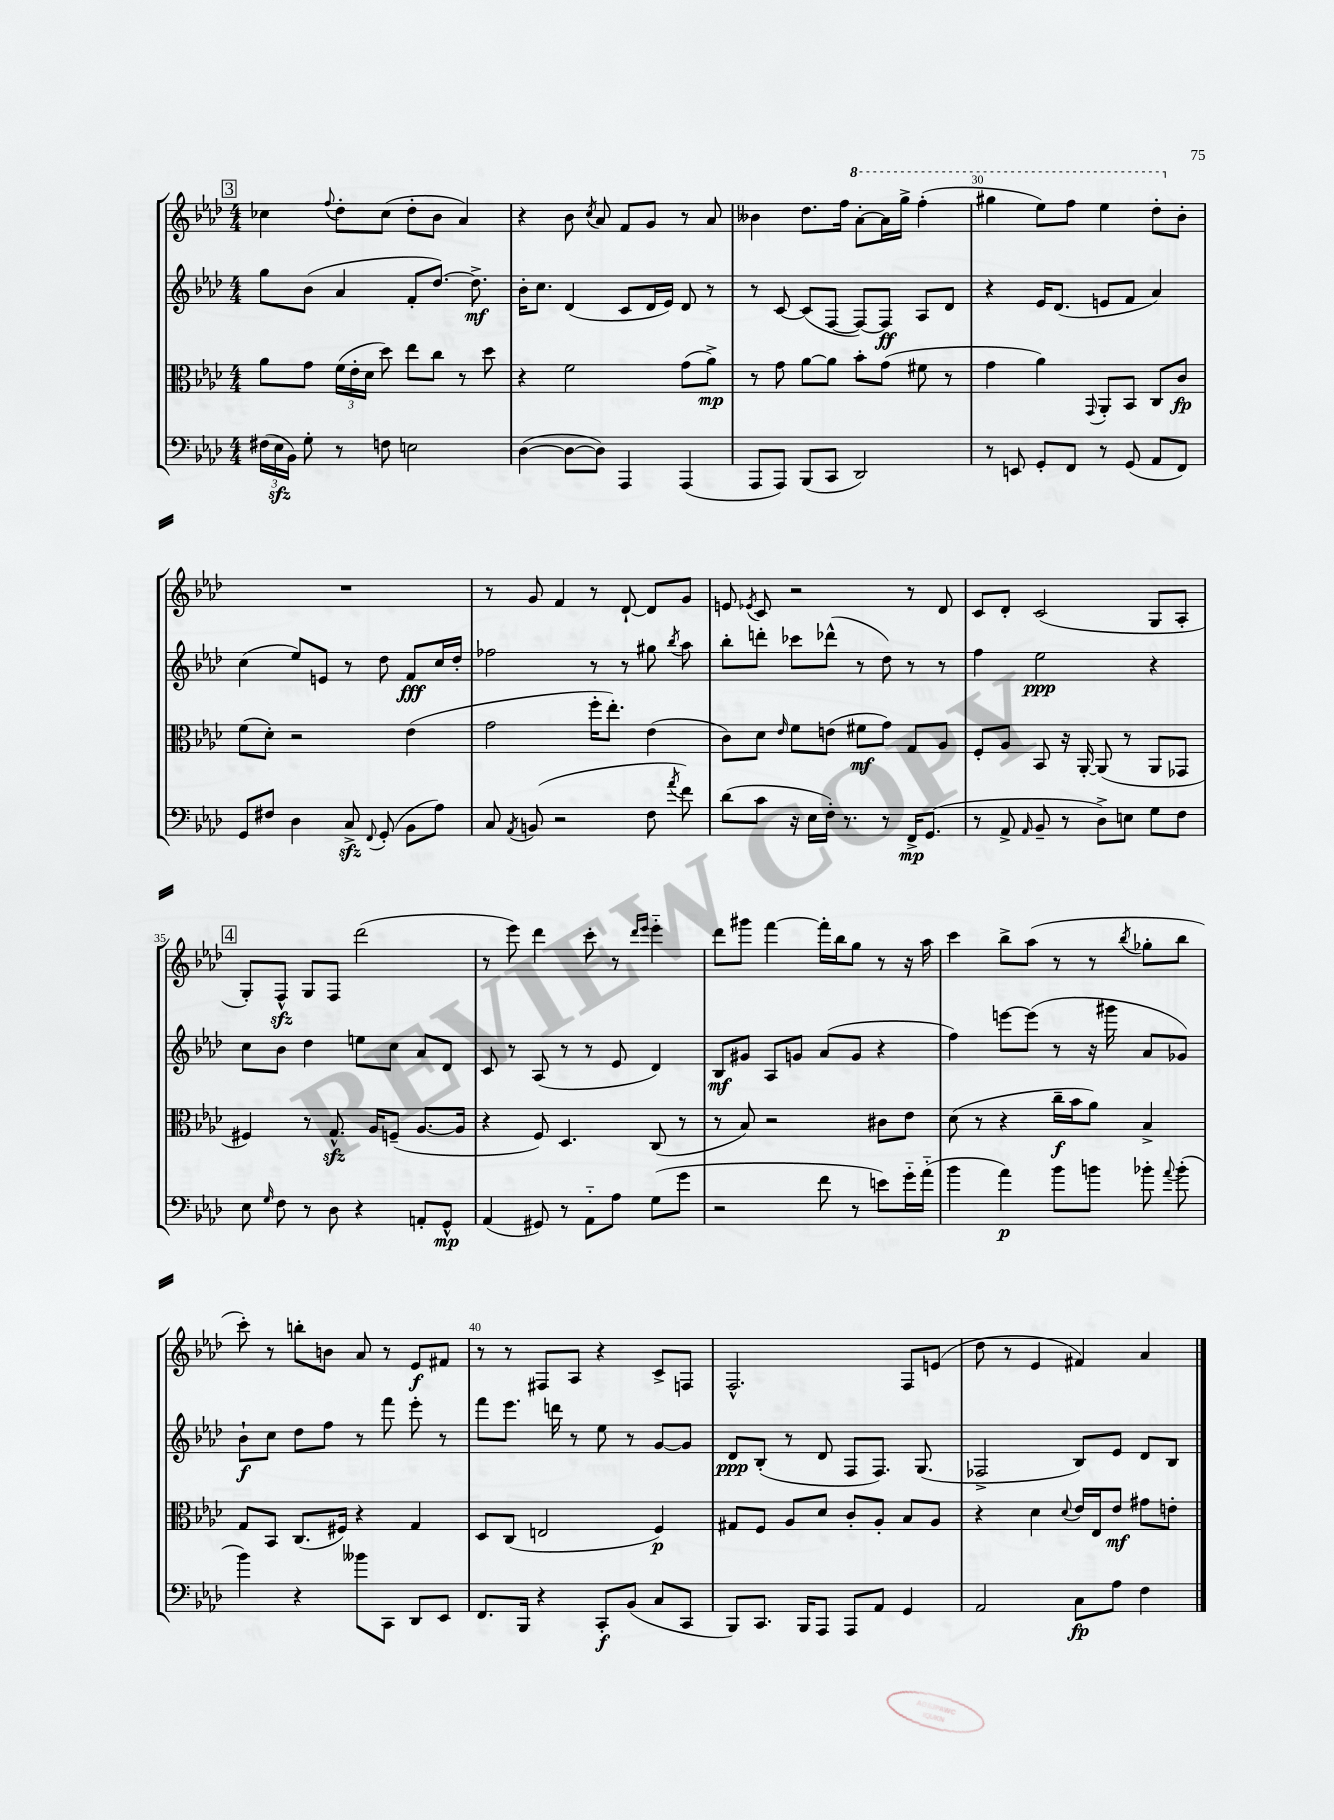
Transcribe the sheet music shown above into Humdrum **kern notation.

**kern	**kern	**kern	**kern
*staff4	*staff3	*staff2	*staff1
*clefF4	*clefC3	*clefG2	*clefG2
*k[b-e-a-d-]	*k[b-e-a-d-]	*k[b-e-a-d-]	*k[b-e-a-d-]
*M4/4	*M4/4	*M4/4	*M4/4
(24F#	8a-	8gg	4cc-
24E-	.	.	.
24BB-)	.	.	.
8G'	8g	(8b-	.
.	.	.	8qqff
8r	(24f	4a-	8dd-'
.	24e-'	.	.
.	24d-	.	.
8F	8dd-)	.	(8cc-
2E	8ee-	8f'	8dd-'
.	8cc	[8.dd-)	8b-
.	8r	.	4a-)
.	.	8.dd-^]	.
.	8dd-	.	.
=	=	=	=
([4D-	4r	16b-'	4r
.	.	8.cc	.
8D-_	2f	(4d-	8b-
.	.	.	8qcc
8D-])	.	.	8a-
4AAA-	.	8c	8f
.	.	16d-	8g
.	.	16e-)	.
(4AAA-	(8g	8d-	8r
.	8a-^)	8r	8a-
=	=	=	=
8AAA-	8r	8r	4b--
8AAA-)	8g	[8c	.
(8BBB-	[8a-	(8c]	8.dd-
8CC	8a-]	[8F	.
.	.	.	16ff
2DD-)	8b-'	8F_)	[8aa-'
.	(8g	8F]	16aa-]
.	.	.	16ggg^
.	8f#	8A-	(4fff'
.	8r	8d-	.
=	=	=	=
8r	4g	4r	4ggg#
8EE	.	.	.
8GG'	4a-)	16e-	8eee-)
.	.	(8.d-	.
8FF	.	.	8fff
.	8qqGG	.	.
8r	8AA-'	8e	4eee-
(8GG	8BB-	8f	.
8AA-	8C	4a-)	8ddd-'
8FF)	8c	.	8b-'
=	=	=	=
8GG	(8f	(4cc	1r
8F#	8d-')	.	.
4D-	2r	8ee-)	.
.	.	8e	.
8C^	.	8r	.
8qqFF	.	.	.
(8GG'	.	8dd-	.
8BB-	(4e-	8f	.
8A-)	.	16cc	.
.	.	16dd-'	.
=	=	=	=
8C	2g	2ff-	8r
8qAA-	.	.	.
(8BB	.	.	8g
2r	.	.	4f
.	16ff'	8r	8r
.	8.ee-')	.	.
.	.	8r	[8d-`
8F	(4e-	8gg#	8d-]
8qa-	.	8qbb-	.
8f)	.	8aa-	8g
=	=	=	=
(8d-	8c)	8bb-'	8e
.	.	.	8qe-
8c	8d-	8ddd'	8c
.	16qqe-	.	.
16r	8f	8ccc-	2r
16E-	.	.	.
16F')	(8e	(8ddd-^^	.
8.r	.	.	.
.	8f#	8r	.
8r	8g)	8dd-)	.
16FF^	8G	8r	8r
(8.GG	.	.	.
.	8A-	8r	8d-
=	=	=	=
8r	8F'	4ff	8c
8AA-^	8A-	.	8d-'
16qqAA-	.	.	.
8BB-~	8BB-	2ee-	(2c
8r	16r	.	.
.	[16AA-'	.	.
8D-^)	(8AA-]	.	.
8E	8r	.	.
8G	8AA-	4r	8G
8F	8GG-	.	8A-'
=	=	=	=
8E-	4F#)	8cc	8G')
16qqG	.	.	.
8F	.	8b-	8F^^
8r	8r	4dd-	8G
8D-	8.G^^	.	8F
4r	.	8ee	(2ddd-
.	16A-	.	.
.	(8F~	8cc	.
8AA'	[8.A-	8a-	.
8GG^^	.	8d-	.
.	16A-]	.	.
=	=	=	=
(4AA-	4r	8c	8r
.	.	8r	8eee-)
8GG#)	8F)	(8A-	4ddd-
8r	4.D-	8r	.
8AA-'~	.	8r	8ccc'
8A-	.	8e-	8r
.	.	.	16qqddd-
.	.	.	16qqeee-
(8G	(8C	4d-)	4eee-'~
8g	8r	.	.
=	=	=	=
2r	8r	8B-	8ddd-
.	8B-)	8g#	8ggg#
.	2r	8A-	[4fff
.	.	8g	.
8f	.	(8a-	16fff']
.	.	.	16bb-
8r	.	8g	8gg
8e)	8c#	4r	8r
16g'~	8e-	.	16r
(16a-'~	.	.	16aa-
=	=	=	=
4b-	(8d-	4ff)	4ccc
.	8r	.	.
4a-)	4r	[8eee	8bb-^
.	.	(8eee]	(8aa-
8b-	16cc~	8r	8r
.	16b-	.	.
8b	8a-)	16r	8r
.	.	16ggg#	.
.	.	.	8qbb-
8b-'	4B-^	8a-	8gg-'
8qqa-	.	.	.
(8b-'	.	8g-)	8bb-
=	=	=	=
4b-)	8G	8b-`	8ccc')
.	8BB-	8cc	8r
4r	(8.C	8dd-	8bb'
.	.	8ff	8b
.	16F#)	.	.
8b--	4r	8r	8a-
8CC	.	8fff	8r
8DD-	4G	8eee-'	8e-
8EE-	.	8r	8f#
=	=	=	=
8.FF	8D-	8fff	8r
.	(8C	8.eee-	8r
16BBB-	.	.	.
4r	2E	.	8F#
.	.	16ddd	.
.	.	8r	8A-
8CC'	.	8ee-	4r
(8BB-	.	8r	.
8C	4F)	[8g	8c^
8CC	.	8g]	8F
=	=	=	=
8BBB-)	8G#	8d-	2.F^^
8.CC	8F	(8B-'	.
.	8A-	8r	.
16BBB-	.	.	.
8AAA-	8d-	8d-	.
8AAA-	8c'	8F	.
8AA-	8A-'	8.F)	.
4GG	8B-	.	8F
.	.	(8.G	.
.	8A-	.	(8e
=	=	=	=
2AA-	4r	2F-^	8dd-
.	.	.	8r
.	4d-	.	4e-
.	8qqd-	.	.
8C	16e-	8B-)	4f#)
.	16E-	.	.
8A-	8e-	8e-	.
4F	8g#	8d-	4a-
.	8e'	8B-	.
==	==	==	==
*-	*-	*-	*-
